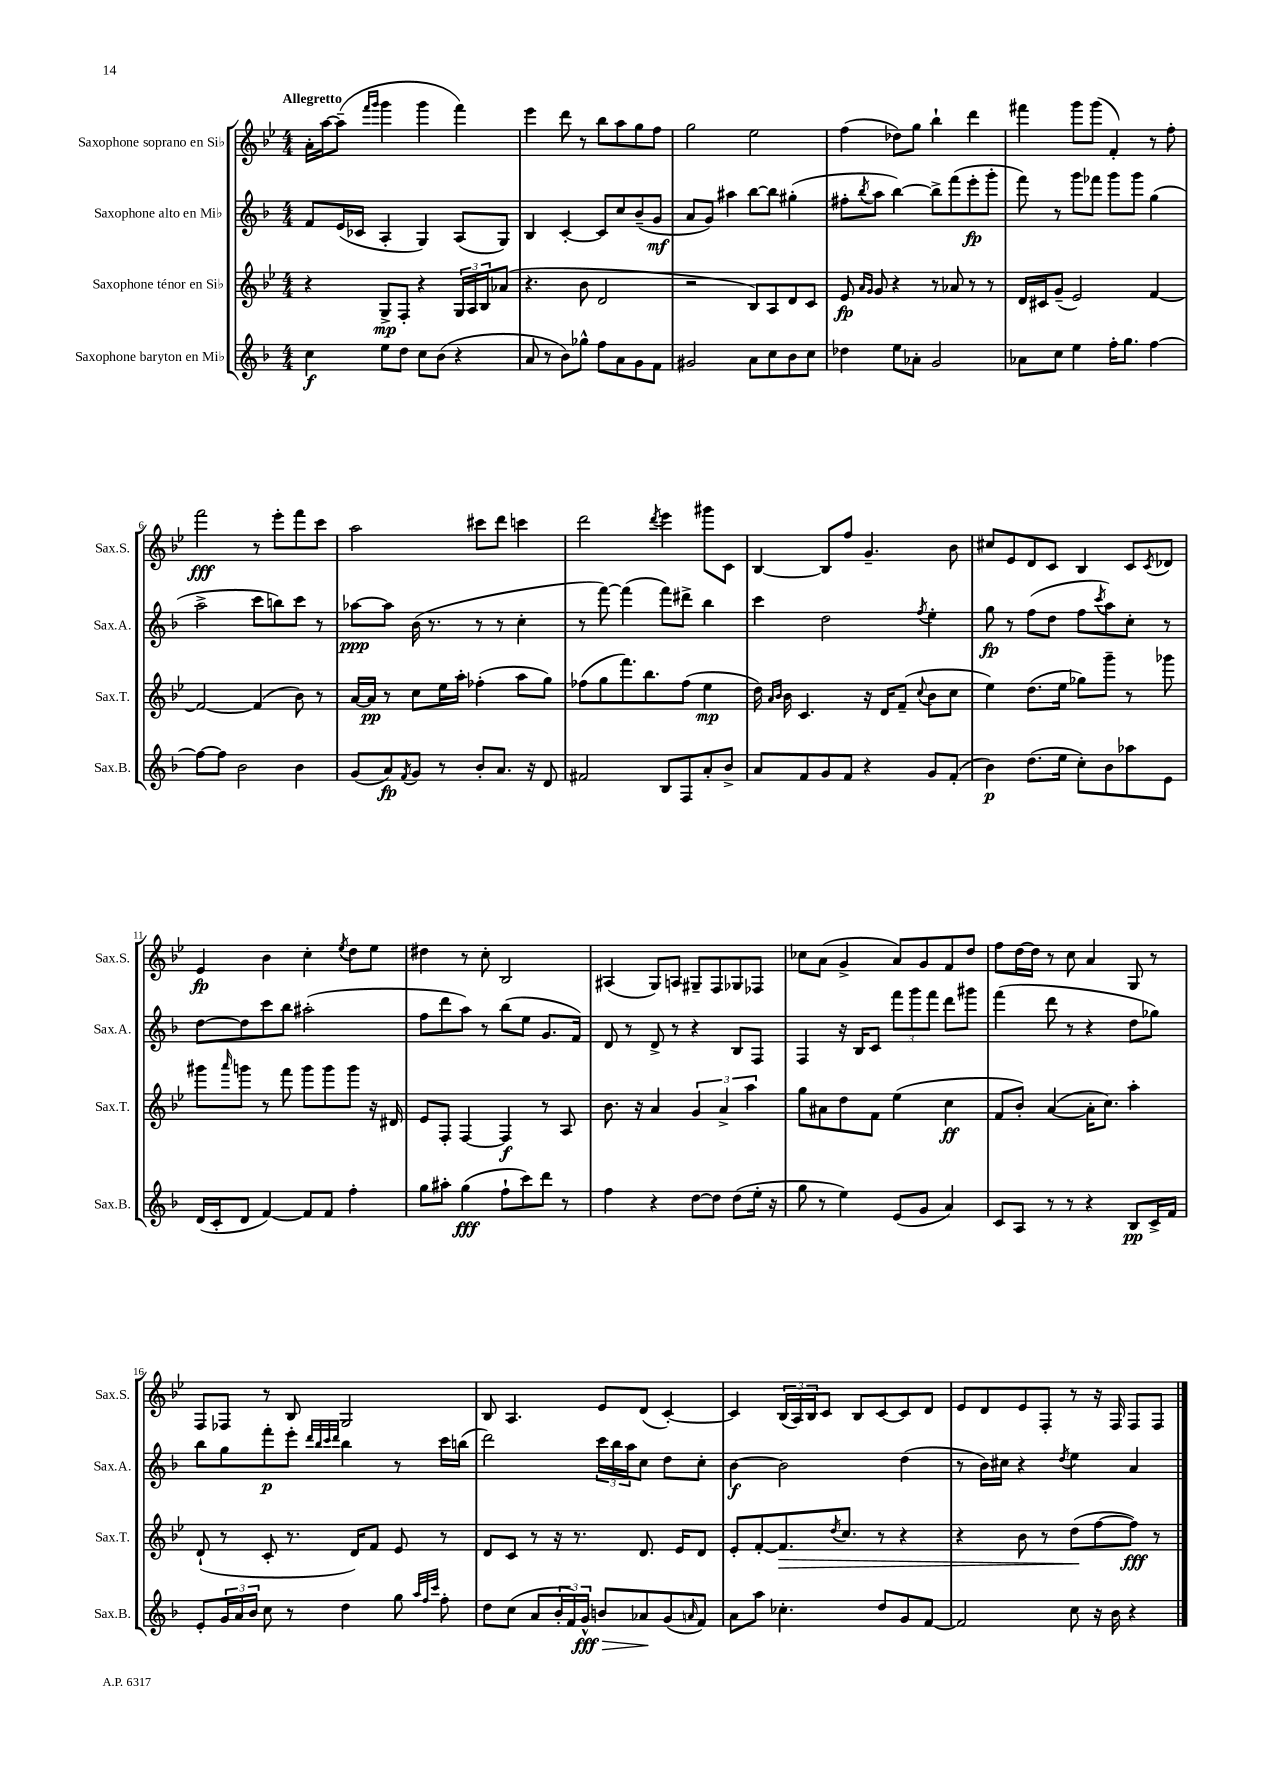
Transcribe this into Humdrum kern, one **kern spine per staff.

**kern	**dynam	**kern	**dynam	**kern	**dynam	**kern	**dynam
*part4	*part4	*part3	*part3	*part2	*part2	*part1	*part1
*staff4	*staff4	*staff3	*staff3	*staff2	*staff2	*staff1	*staff1
*I"Saxophone baryton en Mi♭	*	*I"Saxophone ténor en Si♭	*	*I"Saxophone alto en Mi♭	*	*I"Saxophone soprano en Si♭	*
*I'Sax.B.	*	*I'Sax.T.	*	*I'Sax.A.	*	*I'Sax.S.	*
*clefG2	*	*clefG2	*	*clefG2	*	*clefG2	*
*k[b-]	*	*k[b-e-]	*	*k[b-]	*	*k[b-e-]	*
*M4/4	*	*M4/4	*	*M4/4	*	*M4/4	*
=1	=1	=1	=1	=1	=1	=1	=1
!	!	!	!	!	!	!LO:TX:a:B:t=Allegretto	!
4cc\	f	4r	.	8f/L	.	16a'\LL	.
.	.	.	.	.	.	[16aa\J	.
.	.	.	.	(16e/L	.	(8aa~\J]	.
.	.	.	.	16c-X/JJ	.	.	.
.	.	.	.	.	.	16qqfff/LL	.
.	.	.	.	.	.	16qqggg/JJ	.
8ee\L	.	8G^/L	mp	4A'/	.	4ggg\	.
8dd\J	.	8F'/J	.	.	.	.	.
8cc\L	.	4r	.	4G/)	.	4ggg\	.
(8b-\J	.	.	.	.	.	.	.
4r	.	24G/LL	.	(8A/L	.	4fff\)	.
.	.	24A/	.	.	.	.	.
.	.	24B-/J	.	.	.	.	.
.	.	(8a-X/J	.	8G/J)	.	.	.
=2	=2	=2	=2	=2	=2	=2	=2
8a/	.	4.r	.	4B-/	.	4eee-\	.
8r	.	.	.	.	.	.	.
8b-\L)	.	.	.	[4c'/	.	8ddd\	.
8gg-X^^\J	.	8b-\	.	.	.	8r	.
8ff\L	.	2d/	.	8c/L]	.	8bb-\L	.
8a\	.	.	.	8cc/	.	8aa\	.
8g\	.	.	.	(8b-~/	.	8gg\	.
8f\J	.	.	.	8g/J	mf	8ff\J	.
=3	=3	=3	=3	=3	=3	=3	=3
2g#X/	.	2r	.	8a/L	.	2gg\	.
.	.	.	.	8g/J)	.	.	.
.	.	.	.	4aa#X\	.	.	.
8a\L	.	8B-/L)	.	[8bb-\L	.	2ee-\	.
8cc\	.	8A/	.	8bb-\J]	.	.	.
8b-\	.	8d/	.	(4gg#X'\	.	.	.
8cc\J	.	8c/J	.	.	.	.	.
=4	=4	=4	=4	=4	=4	=4	=4
4dd-X\	.	8e-/	fp	8ff#X'\L	.	(4ff\	.
.	.	16qqa/LL	.	.	.	.	.
.	.	16qqg/JJ	.	8qbb-/	.	.	.
.	.	8g/	.	8aa\J	.	.	.
8ee\L	.	4r	.	[4bb-\)	.	8dd-X\L)	.
8a-X'\J	.	.	.	.	.	8gg\J	.
2g/	.	8r	.	8bb-^\L]	.	4bb-`\	.
.	.	8a-X/	.	(8fff\	.	.	.
.	.	8r	.	8eee'\	fp	4ddd\	.
.	.	8r	.	8ggg'\J	.	.	.
=5	=5	=5	=5	=5	=5	=5	=5
8a-X\L	.	16d/LL	.	8fff\)	.	4fff#X\	.
.	.	16c#X/J	.	.	.	.	.
8cc\J	.	(8g~/J	.	8r	.	.	.
4ee\	.	2e-/)	.	8ggg\L	.	8ggg\L	.
.	.	.	.	8fff-X\J	.	(8ggg\J	.
16ff'\KL	.	.	.	8ggg\L	.	4f'/)	.
8.gg\J	.	.	.	.	.	.	.
.	.	.	.	8ggg\J	.	.	.
[4ff\	.	[4f/	.	(4gg\	.	8r	.
.	.	.	.	.	.	8ff'\	.
!!LO:LB:g=z
=6	=6	=6	=6	=6	=6	=6	=6
8ff\L_	.	2f/_	.	2aa^\	.	2fff\	fff
8ff\J]	.	.	.	.	.	.	.
2b-\	.	.	.	.	.	.	.
.	.	(4f/]	.	8ccc\L	.	8r	.
.	.	.	.	8bbn\)	.	8eee-'\L	.
4b-\	.	8b-\)	.	8ccc\J	.	8fff\	.
.	.	8r	.	8r	.	8ccc\J	.
=7	=7	=7	=7	=7	=7	=7	=7
(8g/L	.	[16a/LL	.	[8aa-X\L	ppp	2aa\	.
.	.	16a/JJ]	pp	.	.	.	.
8a/)	fp	8r	.	8aa-\J]	.	.	.
8qf/	.	.	.	.	.	.	.
8g/J	.	8cc\L	.	(16b-\	.	.	.
.	.	.	.	8.r	.	.	.
8r	.	16ee-\L	.	.	.	.	.
.	.	16aa'\JJ	.	.	.	.	.
8b-'/L	.	(4ff-X'\	.	8r	.	8ccc#X\L	.
8.a/J	.	.	.	8r	.	8ddd\J	.
.	.	8aa\L	.	4cc'\	.	4cccn\	.
16r	.	.	.	.	.	.	.
8d/	.	8gg\J)	.	.	.	.	.
=8	=8	=8	=8	=8	=8	=8	=8
2f#X/	.	(8ff-X\L	.	8r	.	2ddd\	.
.	.	8gg\	.	[8fff\)	.	.	.
.	.	8.fff\)	.	(4fff\]	.	.	.
.	.	8.bb-\	.	.	.	.	.
.	.	.	.	.	.	8qddd/	.
8B-/L	.	.	.	8fff\L)	.	4eee-\	.
8F/	.	(8ff-\J	.	8ddd#X^\J	.	.	.
8a'/	.	4ee-\	mp	4bb-\	.	8ggg#X\L	.
8b-^/J	.	.	.	.	.	8c\J	.
=9	=9	=9	=9	=9	=9	=9	=9
8a/L	.	16dd\)	.	4ccc\	.	[4B-/	.
.	.	16qqa/LL	.	.	.	.	.
.	.	16qqb-/JJ	.	.	.	.	.
.	.	16b-\	.	.	.	.	.
8f/	.	4.c/	.	.	.	.	.
8g/	.	.	.	2dd\	.	8B-/L]	.
8f/J	.	.	.	.	.	8ff/J	.
4r	.	16r	.	.	.	4.g~/	.
.	.	16d/KL	.	.	.	.	.
.	.	(8f~/J	.	.	.	.	.
.	.	8qqcc/	.	8qff/	.	.	.
8g/L	.	8b-\L	.	4ee'\	.	.	.
(8f'/J	.	8cc\J	.	.	.	8b-\	.
=10	=10	=10	=10	=10	=10	=10	=10
4b-\)	p	4ee-\)	.	8gg\	fp	8cc#X/L	.
.	.	.	.	8r	.	8e-/	.
(8.dd\L	.	(8.dd\L	.	(8ff\L	.	8d/	.
.	.	.	.	8dd\J	.	8c/J	.
16ee\Jk	.	16ee-\Jk	.	.	.	.	.
8cc'\L)	.	8gg-X\L)	.	8ff\L	.	4B-/	.
.	.	.	.	8qccc/	.	.	.
8b-\	.	8ggg~\J	.	8aa\)	.	.	.
8aa-X\	.	8r	.	8cc'\J	.	8c/L	.
.	.	.	.	.	.	8qc/	.
8e\J	.	8ggg-X\	.	8r	.	8d-X/J	.
!!LO:LB:g=z
=11	=11	=11	=11	=11	=11	=11	=11
(16d/LL	.	8ggg#X\L	.	[8dd\L	.	4e-/	fp
16c'/J	.	.	.	.	.	.	.
.	.	16qqaaa/	.	.	.	.	.
8d/J	.	8gggn\J	.	8dd\]	.	.	.
[4f/)	.	8r	.	8ccc\	.	4b-\	.
.	.	8fff\	.	8bb-\J	.	.	.
8f/L]	.	8ggg\L	.	(2aa#X'\	.	4cc'\	.
8f/J	.	8ggg\	.	.	.	.	.
.	.	.	.	.	.	8qee-/	.
4ff'\	.	8ggg\J	.	.	.	8dd\L	.
.	.	16r	.	.	.	8ee-\J	.
.	.	16d#X/	.	.	.	.	.
=12	=12	=12	=12	=12	=12	=12	=12
8gg\L	.	8e-/L	.	8ff\L	.	4dd#X\	.
8aa#X'\J	.	8F'/J	.	8ddd\	.	.	.
(4gg\	fff	[4F/	.	8aa\J)	.	8r	.
.	.	.	.	8r	.	8cc'\	.
8ff`\L	.	4F/]	f	(8bb-\L	.	2B-/	.
8ccc\)	.	.	.	8ee\J	.	.	.
8ddd\J	.	8r	.	8.g/L	.	.	.
8r	.	8A/	.	.	.	.	.
.	.	.	.	16f/Jk)	.	.	.
=13	=13	=13	=13	=13	=13	=13	=13
4ff\	.	8.b-\	.	8d/	.	(4A#X/	.
.	.	.	.	8r	.	.	.
.	.	16r	.	.	.	.	.
4r	.	4a/	.	8d^/	.	8G/L)	.
.	.	.	.	8r	.	8An/J	.
[8dd\L	.	6g/	.	4r	.	8G#X~/L	.
8dd\J]	.	.	.	.	.	8F/	.
.	.	6a^/	.	.	.	.	.
(8dd\L	.	.	.	8B-/L	.	8G-X/	.
.	.	6aa\	.	.	.	.	.
16ee'\Jk	.	.	.	8F/J	.	8F-X/J	.
16r	.	.	.	.	.	.	.
=14	=14	=14	=14	=14	=14	=14	=14
8gg\	.	8gg\L	.	4F/	.	8cc-X\L	.
8r	.	8a#X\	.	.	.	(8a\J	.
4ee\)	.	8dd\	.	16r	.	4g^/	.
.	.	.	.	16B-/KL	.	.	.
.	.	8f\J	.	8c/J	.	.	.
(8e/L	.	(4ee-\	.	12fff\L	.	8a/L)	.
.	.	.	.	12ggg\	.	.	.
8g/J	.	.	.	.	.	8g/	.
.	.	.	.	12fff\J	.	.	.
4a/)	.	4cc\	ff	8ddd\L	.	8f/	.
.	.	.	.	8ggg#X\J	.	8dd/J	.
=15	=15	=15	=15	=15	=15	=15	=15
8c/L	.	8f/L	.	(4fff\	.	8ff\L	.
8A/J	.	8b-'/J)	.	.	.	[16dd\L	.
.	.	.	.	.	.	16dd\JJ]	.
8r	.	([4a/	.	8ddd\	.	8r	.
8r	.	.	.	8r	.	8cc\	.
4r	.	16a'\KL]	.	4r	.	4a/	.
.	.	8.cc\J)	.	.	.	.	.
8B-/L	pp	4aa'\	.	8dd\L	.	8G/	.
16c^/L	.	.	.	8gg-X\J)	.	8r	.
16f/JJ	.	.	.	.	.	.	.
!!LO:LB:g=z
=16	=16	=16	=16	=16	=16	=16	=16
8e'/L	.	(8d`/	.	8bb-\L	.	8F/L	.
24g/L	.	8r	.	8gg\	.	8F-X/J	.
24a/	.	.	.	.	.	.	.
24b-/JJ	.	.	.	.	.	.	.
8cc\	.	8c'/	.	8fff'\	p	8r	.
8r	.	8.r	.	8eee'\J	.	8B-/	.
.	.	.	.	32qqddd/LLL	.	.	.
.	.	.	.	32qqbb-/	.	.	.
.	.	.	.	32qqccc/	.	.	.
.	.	.	.	32qqddd/JJJ	.	.	.
4dd\	.	.	.	4bb-\	.	2G/	.
.	.	16d/KL)	.	.	.	.	.
.	.	8f/J	.	.	.	.	.
8gg\	.	8e-/	.	8r	.	.	.
32qqaa/LLL	.	.	.	.	.	.	.
32qqff/	.	.	.	.	.	.	.
32qqccc/JJJ	.	.	.	.	.	.	.
8ff'\	.	8r	.	16ccc\LL	.	.	.
.	.	.	.	(16bbn\JJ	.	.	.
=17	=17	=17	=17	=17	=17	=17	=17
8dd\L	.	8d/L	.	2ddd\)	.	8B-/	.
(8cc\J	.	8c/J	.	.	.	4.A/	.
8a/L	.	8r	.	.	.	.	.
24b-'/L	.	16r	.	.	.	.	.
24f/)	.	.	.	.	.	.	.
.	.	8.r	.	.	.	.	.
!	!LO:HP:b	!	!	!	!	!	!
24g^^/JJ	> fff	.	.	.	.	.	.
8bn/L	.	.	.	24ccc\LL	.	8e-/L	.
.	.	.	.	24bb-\	.	.	.
.	.	.	.	24aa\J	.	.	.
8a-X/	.	8.d/	.	8cc\J	.	(8d/J	.
(8g/	]	.	.	8dd\L	.	[4c'/)	.
.	.	16e-/KL	.	.	.	.	.
16qqan/	.	.	.	.	.	.	.
8f/J)	.	8d/J	.	8cc'\J	.	.	.
=18	=18	=18	=18	=18	=18	=18	=18
8a\L	.	8e-'/L	.	[4b-\	f	4c/]	.
8aa\J	.	[8f'/	.	.	.	.	.
!	!	!	!LO:HP:b	!	!	!	!
4.cc-X'\	.	8.f/]	>	2b-\]	.	(24B-/LL	.
.	.	.	.	.	.	24A/)	.
.	.	.	.	.	.	24B-/J	.
.	.	.	.	.	.	8c/J	.
.	.	8qdd/	.	.	.	.	.
.	.	8.cc/J	.	.	.	.	.
.	.	.	.	.	.	8B-/L	.
8dd/L	.	8r	.	.	.	[8c/	.
8g/	.	4r	.	(4dd\	.	8c/]	.
[8f/J	.	.	.	.	.	8d/J	.
=19	=19	=19	=19	=19	=19	=19	=19
2f/]	.	4r	.	8r	.	8e-/L	.
.	.	.	.	16b-\LL)	.	8d/	.
.	.	.	.	16cc#X\JJ	.	.	.
.	.	8b-\	.	4r	.	8e-/	.
.	.	8r	.	.	.	8F'/J	.
.	.	.	.	8qdd/	.	.	.
8cc\	.	(8dd\L	.	4ee\	.	8r	.
16r	.	[8ff\	]	.	.	16r	.
16b-\	.	.	.	.	.	16F/	.
4r	.	8ff\J])	fff	4a/	.	8F/L	.
.	.	8r	.	.	.	8F/J	.
==	==	==	==	==	==	==	==
*-	*-	*-	*-	*-	*-	*-	*-
